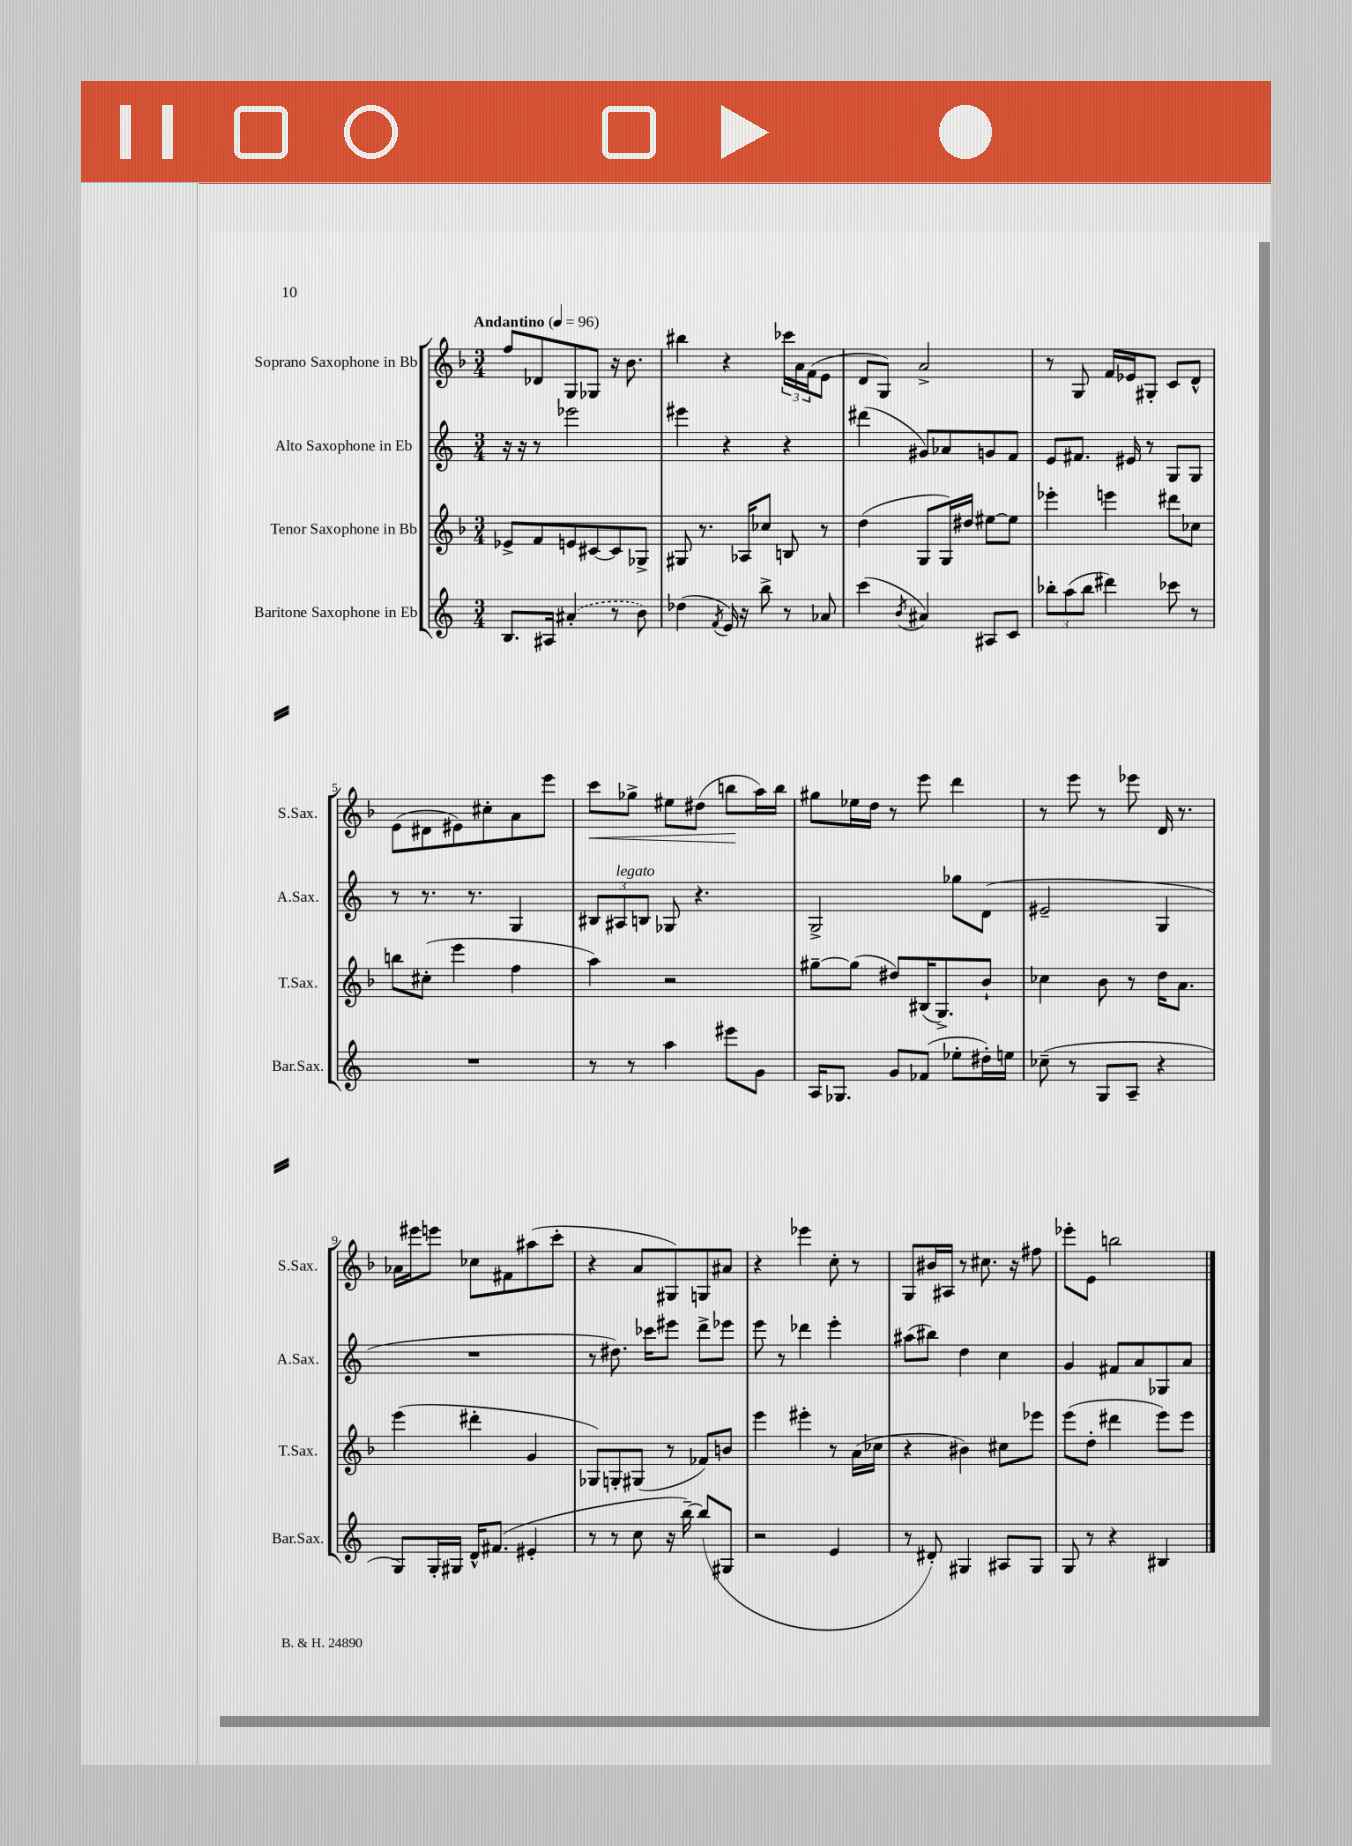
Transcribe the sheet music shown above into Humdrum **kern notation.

**kern	**kern	**kern	**kern	**dynam
*part4	*part3	*part2	*part1	*part1
*staff4	*staff3	*staff2	*staff1	*staff1
*I"Baritone Saxophone in Eb	*I"Tenor Saxophone in Bb	*I"Alto Saxophone in Eb	*I"Soprano Saxophone in Bb	*
*I'Bar.Sax.	*I'T.Sax.	*I'A.Sax.	*I'S.Sax.	*
*clefG2	*clefG2	*clefG2	*clefG2	*
*k[]	*k[b-]	*k[]	*k[b-]	*
*M3/4	*M3/4	*M3/4	*M3/4	*
*MM96	*MM96	*MM96	*MM96	*
=1	=1	=1	=1	=1
!	!	!	!LO:TX:a:B:t=Andantino	!
8.B/L	8e-X^/L	16r	8ff/L	.
.	.	16r	.	.
.	8f/	8r	8d-X/	.
16A#X/Jk	.	.	.	.
(4a#X'/	8en/	2eee-X\	8G/	.
.	[8c#X/	.	8G-X/J	.
8r	8c#/]	.	16r	.
.	.	.	8.b-\	.
8b\)	8G-X^/J	.	.	.
=2	=2	=2	=2	=2
(4dd-X\	8G#X/	4eee#X\	4bb#X\	.
.	8.r	.	.	.
8qf/	.	.	.	.
16e/)	.	4r	4r	.
16r	16A-X/KL	.	.	.
8bb^\	8cc-X/J	.	.	.
8r	8Bn/	4r	24ccc-X\LL	.
.	.	.	24a\	.
.	.	.	(24f\J	.
8a-X/	8r	.	8e\J	.
=3	=3	=3	=3	=3
(4ccc\	(4dd\	(4ddd#X\	8d/L	.
.	.	.	8G/J)	.
8qb/	.	.	.	.
4a#X/)	8G/L	8g#X/L)	2a^/	.
.	16G/L)	8a-X/	.	.
.	16dd#X/JJ	.	.	.
8A#X/L	[8ee#X\L	8gn/	.	.
8c/J	8ee#\J]	8f/J	.	.
=4	=4	=4	=4	=4
12bb-X'\L	4eee-X'\	8e/L	8r	.
(12aa\	.	.	.	.
.	.	8.f#X/J	8G/	.
12bb-\J	.	.	.	.
4ddd#X\)	4eeen\	.	16f/LL	.
.	.	16e#X/	16e-X/J	.
.	.	8r	8G#X'/J	.
8ccc-X\	8ddd#X\L	8G/L	8c/L	.
8r	8cc-X\J	8G/J	8d^^/J	.
!!LO:LB:g=z
=5	=5	=5	=5	=5
2.r	8bbn\L	8r	(8e\L	.
.	(8cc#X'\J	8.r	8d#X\	.
.	4eee\	.	8e#X\)	.
.	.	8.r	.	.
.	.	.	8cc#X'\	.
.	4ff\	4G/	8a\	.
.	.	.	8eee\J	.
=6	=6	=6	=6	=6
!	!	!	!	!LO:HP:b
8r	4aa\)	12B#X/L	8ccc\L	<
!	!	!LO:TX:a:i:t=legato	!	!
.	.	12A#X/	.	.
8r	.	.	8gg-X^\J	.
.	.	12Bn/J	.	.
4aa\	2r	8G-X/	8ee#X\L	.
.	.	4.r	(8dd#X\J	.
8eee#X\L	.	.	8bbn\L	.
8g\J	.	.	16aa\L)	[
.	.	.	16bb\JJ	.
=7	=7	=7	=7	=7
16A/KL	[8gg#X~\L	2G^/	8gg#X\L	.
8.G-X/J	.	.	.	.
.	(8gg#\J]	.	16ee-X\L	.
.	.	.	16dd\JJ	.
8g/L	8dd#X/L)	.	8r	.
(8f-X/J	(16B#X/K	.	8eee\	.
.	8.G^/)	.	.	.
8ee-X'\L	.	8gg-X\L	4ddd\	.
16dd#X'\L)	8b-`/J	(8d\J	.	.
16een\JJ	.	.	.	.
=8	=8	=8	=8	=8
(8cc-X~\	4cc-X\	2e#X~/	8r	.
8r	.	.	8eee\	.
8G/L	8b-\	.	8r	.
8A~/J	8r	.	8eee-X\	.
4r	16dd\KL	4G/	16d/	.
.	8.a\J	.	8.r	.
!!LO:LB:g=z
=9	=9	=9	=9	=9
8G/L)	(4eee\	2.r	16a-X\LL	.
.	.	.	16eee#X\J	.
16G'/L	.	.	8eeen\J	.
16G#X/JJ	.	.	.	.
16d^^/KL	4ddd#X'\	.	8cc-X\L	.
(8.f#X/J	.	.	.	.
.	.	.	8f#X\	.
4e#X'/	4g/	.	(8aa#X\	.
.	.	.	8ccc'\J	.
=10	=10	=10	=10	=10
8r	8G-X/L)	8r	4r	.
8r	8Gn'/	8.dd#X\)	.	.
8cc\	(8G#X/J	.	8a/L	.
.	.	16ccc-X\KL	.	.
16r	8r	8eee#X\J	8G#X/)	.
[16bb~\)	.	.	.	.
(8bb/L]	8f-X/L)	8ddd^\L	8Gn/	.
8G#X/J	8bn/J	8eee-X\J	8a#X/J	.
=11	=11	=11	=11	=11
2r	4eee\	8eee\	4r	.
.	.	8r	.	.
.	4eee#X'\	4ddd-X\	4eee-X\	.
4e/	8r	4eee'\	8cc'\	.
.	(16a\LL	.	8r	.
.	16cc-X\JJ	.	.	.
=12	=12	=12	=12	=12
8r	4r	(8aa#X\L	8G/L	.
8d#X'/)	.	8bb#X\J)	16b#X/L	.
.	.	.	16A#X/JJ	.
4G#X/	4b#X\)	4dd\	8r	.
.	.	.	8.cc#X\	.
8A#X/L	8cc#X\L	4cc\	.	.
.	.	.	16r	.
8G#/J	8eee-X\J	.	8ff#X\	.
=13	=13	=13	=13	=13
8G/	(8eee\L	4g/	8eee-X'\L	.
8r	8dd'\J	.	8e\J	.
4r	4ddd#X\	8f#X/L	2bbn\	.
.	.	8a/	.	.
4B#X/	8eee\L)	8G-X/	.	.
.	8eee\J	8a/J	.	.
==	==	==	==	==
*-	*-	*-	*-	*-
